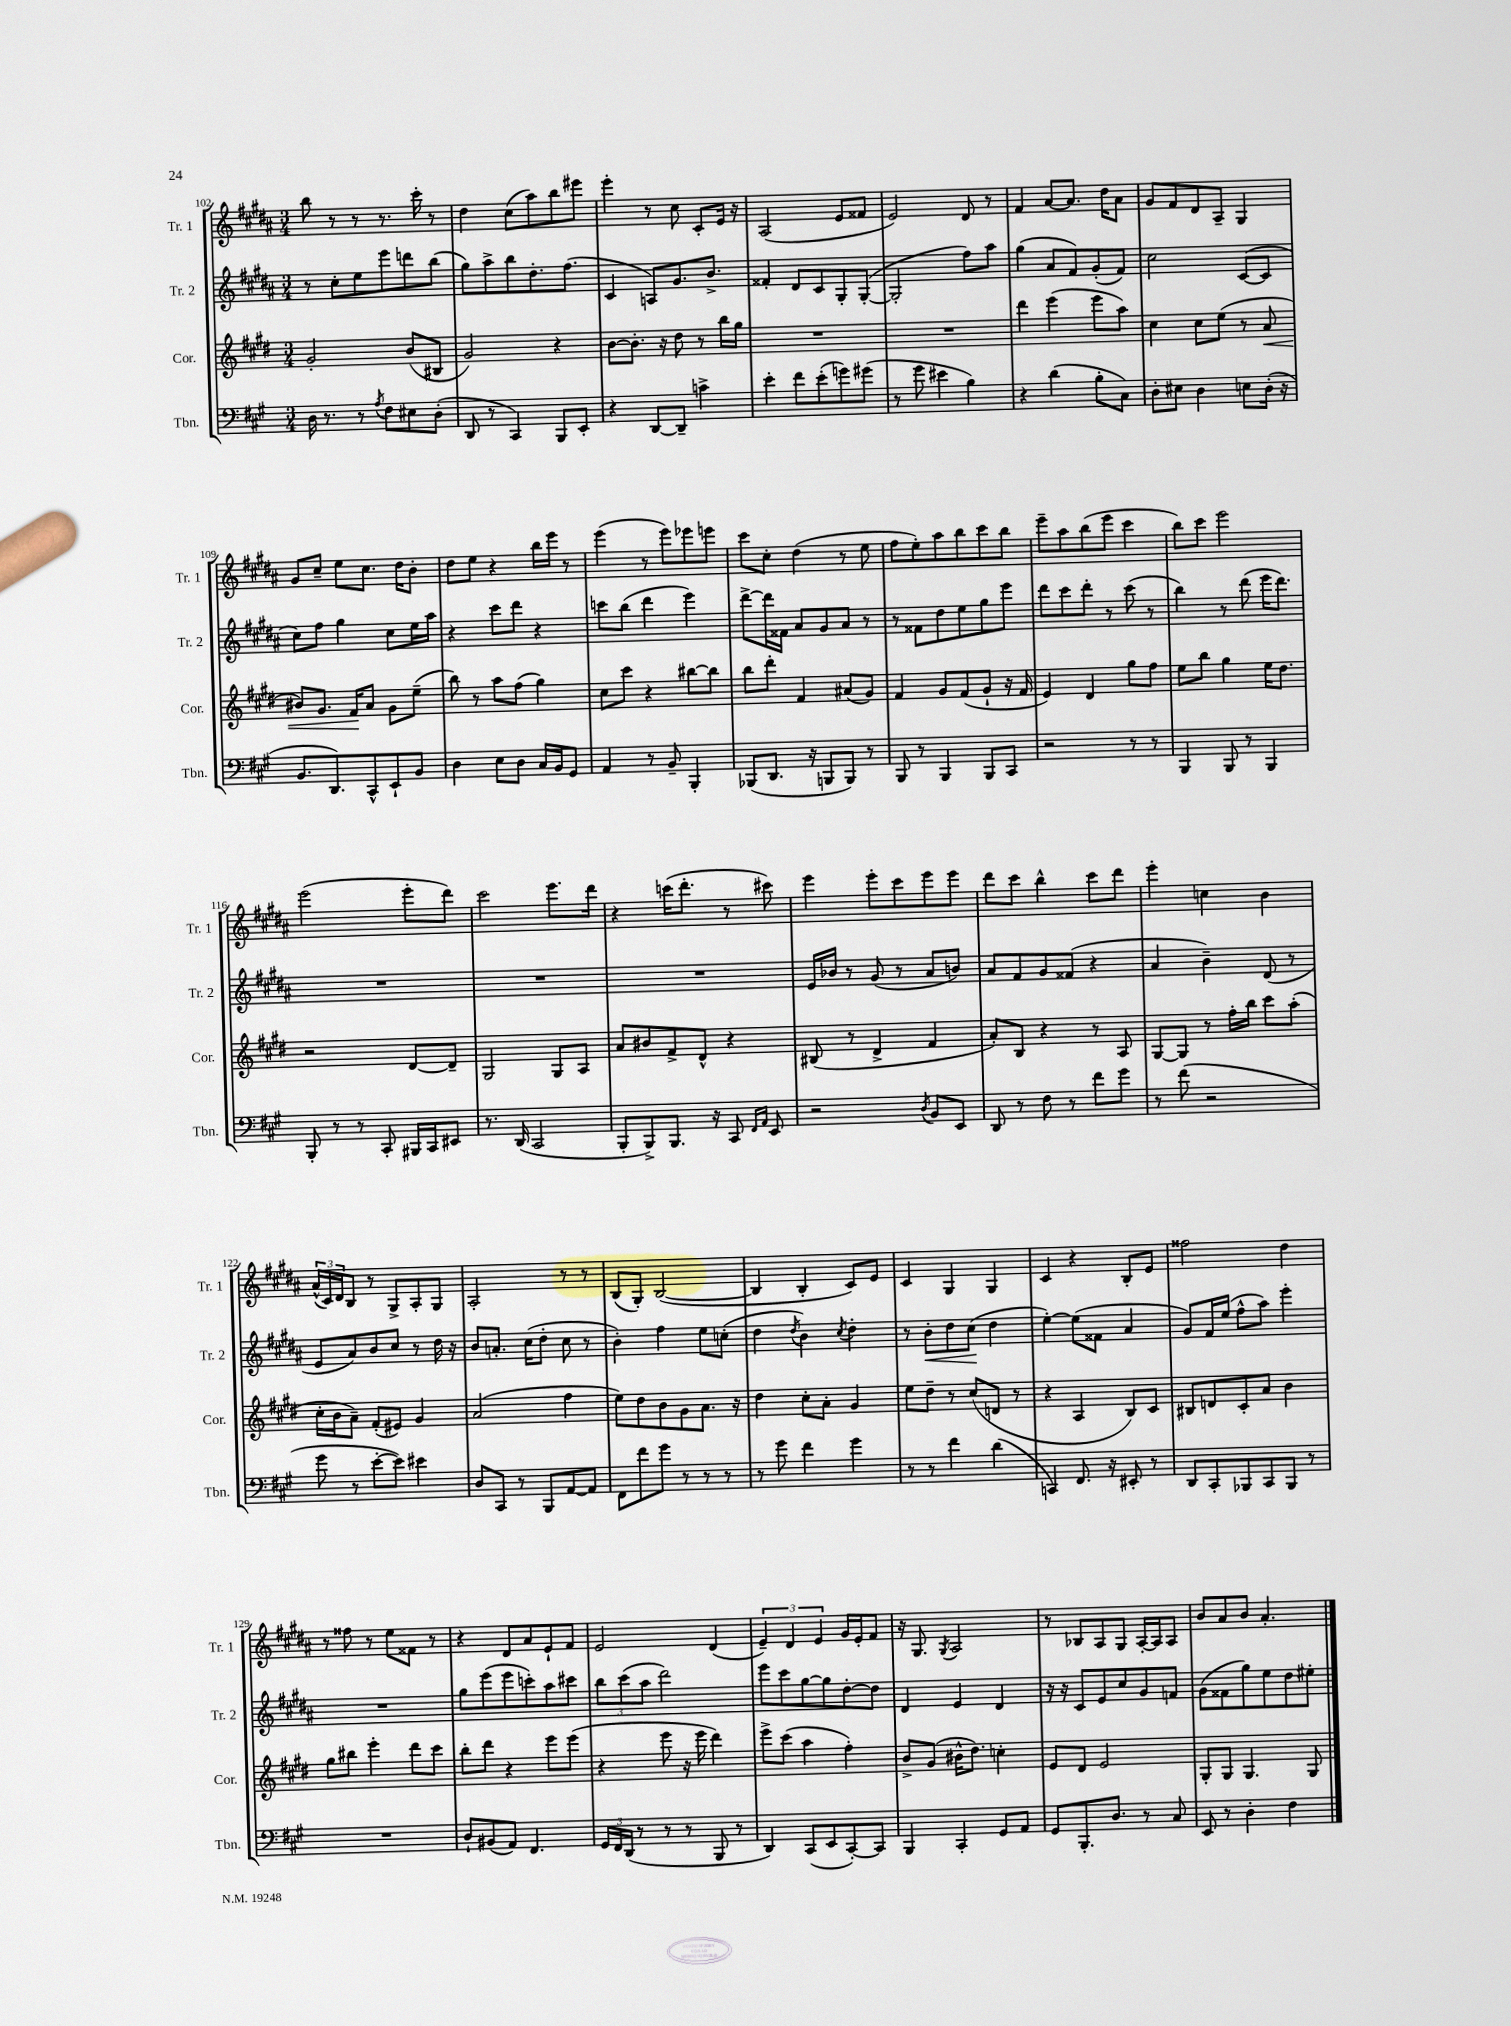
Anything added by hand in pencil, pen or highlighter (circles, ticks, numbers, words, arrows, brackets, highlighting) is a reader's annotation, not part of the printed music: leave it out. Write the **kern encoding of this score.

**kern	**kern	**dynam	**kern	**dynam	**kern
*part4	*part3	*part3	*part2	*part2	*part1
*staff4	*staff3	*staff3	*staff2	*staff2	*staff1
*I"Tbn.	*I"Cor.	*	*I"Tr. 2	*	*I"Tr. 1
*I'Tbn.	*I'Cor.	*	*I'Tr. 2	*	*I'Tr. 1
*clefF4	*clefG2	*	*clefG2	*	*clefG2
*k[f#c#g#]	*k[f#c#g#d#]	*	*k[f#c#g#d#a#]	*	*k[f#c#g#d#a#]
*M3/4	*M3/4	*	*M3/4	*	*M3/4
=102	=102	=102	=102	=102	=102
16D\	2g#'/	.	8r	.	8bb\
8.r	.	.	.	.	.
.	.	.	8cc#'\L	.	8r
8r	.	.	8ee\	.	8r
8qA/	.	.	.	.	.
8F#\L	.	.	8eee\	.	8.r
8E#X\	(8b/L	.	8dddn\	.	.
.	.	.	.	.	16ccc#'\
(8D'\J	8B#X/J	.	(8bb\J	.	8r
=103	=103	=103	=103	=103	=103
8DD/	2g#/)	.	8gg#\L)	.	4dd#\
8r	.	.	8aa#^\	.	.
4CC#/)	.	.	8bb\	.	(8cc#\L
.	.	.	8.dd#'\	.	8aa#\)
8BBB/L	4r	.	.	.	8bb\
.	.	.	(8.ff#\J	.	.
8EE'/J	.	.	.	.	8eee#X\J
=104	=104	=104	=104	=104	=104
4r	[8b\L	.	4c#/	.	4eee'\
.	8.b'\J]	.	.	.	.
[8DD/L	.	.	8An/L)	.	8r
.	16r	.	.	.	.
8DD~/J]	8dd#\	.	8.g#/	.	8cc#\
4cn^\	8r	.	.	.	8c#'/L
.	.	.	8.b^/J	.	.
.	16bb\LL	.	.	.	16e/Jk
.	16gg#\JJ	.	.	.	16r
=105	=105	=105	=105	=105	=105
4e'\	2.r	.	4f##X'/	.	(2A#/
8f#\L	.	.	8d#/L	.	.
(8e'\	.	.	8c#/	.	.
8gn\)	.	.	8G#'/	.	8e/L
(8g#X\J	.	.	([8G#'/J	.	8f##X/J
=106	=106	=106	=106	=106	=106
8r	2.r	.	2G#'/]	.	2e/)
8g#\	.	.	.	.	.
4e#X\	.	.	.	.	.
4B\)	.	.	8ff#\L)	.	8d#/
.	.	.	8aa#\J	.	8r
=107	=107	=107	=107	=107	=107
4r	4ddd#\	.	(4gg#\	.	4f#/
(4d\	(4eee\	.	8a#/L	.	[8a#/L
.	.	.	8f#/)	.	8.a#/J]
8B'\L	8eee\L	.	(8g#'/	.	.
.	.	.	.	.	16dd#\KL
8C#\J)	8aa\J)	.	8f#/J)	.	8a#\J
=108	=108	=108	=108	=108	=108
8D'\L	4cc#\	.	2cc#\	.	8g#/L
8E#X\J	.	.	.	.	8f#/
4D\	8cc#\L	.	.	.	8d#/
.	(8ee\J	.	.	.	8A#~/J
8En\L	8r	.	([8c#/L	.	4G#/
!	!	!LO:HP:b	!	!	!
(16D'\Jk	8a/	<	8c#/J]	.	.
16r	.	.	.	.	.
!!LO:LB:g=z
=109	=109	=109	=109	=109	=109
8.BB/L	8b#X/L)	.	8cc#\L)	.	8g#/L
.	8.g#/J	.	8ff#\J	.	8cc#~/J
8.DD/)	.	.	.	.	.
.	.	.	4gg#\	.	8ee\L
.	16f#/KL	.	.	.	.
8CC#^^/	8a/J	[	.	.	8.cc#\J
8EE`/	8g#\L	.	8cc#\L	.	.
.	.	.	.	.	16dd#\KL
8BB/J	(8ee~\J	.	16ee\L	.	8b'\J
.	.	.	16aa#\JJ	.	.
=110	=110	=110	=110	=110	=110
4D\	8bb\)	.	4r	.	8dd#\L
.	8r	.	.	.	8ee\J
8E\L	8aa\L	.	8ccc#\L	.	4r
8D\J	(8ff#\J	.	8ddd#\J	.	.
16C#/LL	4gg#\)	.	4r	.	16bb\LL
16BB/J	.	.	.	.	16eee\JJ
8GG#/J	.	.	.	.	8r
=111	=111	=111	=111	=111	=111
4AA/	8cc#\L	.	8cccn\L	.	(4eee\
.	8ccc#\J	.	(8bb\J	.	.
8r	4r	.	4ddd#\	.	8r
8BB~/	.	.	.	.	8eee\L)
4BBB'/	[8bb#X\L	.	4eee\)	.	8eee-X\
.	8bb#\J]	.	.	.	8eeen\J
=112	=112	=112	=112	=112	=112
(8BBB-X/L	8bb\L	.	[8ddd#^\L	.	8ccc#\L
8.DD/J	8ddd#'\J	.	16ddd#\L]	.	8cc#'\J
.	.	.	16f##X\JJ	.	.
.	4f#/	.	8a#/L	.	(4dd#\
16r	.	.	.	.	.
8BBBn/L	.	.	8g#/	.	.
8BBB/J)	(8a#X/L	.	8a#/J	.	8r
8r	8g#/J)	.	8r	.	8ee\
=113	=113	=113	=113	=113	=113
8BBB/	4f#/	.	8r	.	8ff#\L
8r	.	.	8f##X\L	.	8ee'\)
4BBB/	8g#/L	.	8dd#\	.	8aa#\
.	(8f#/	.	8ee\	.	8bb\
8BBB/L	8g#`/J	.	8gg#\	.	8ccc#\
8CC#/J	16r	.	8eee\J	.	8bb\J
.	16f#/	.	.	.	.
=114	=114	=114	=114	=114	=114
2r	4e/)	.	8ddd#\L	.	8eee~\L
.	.	.	8ccc#\	.	8aa#\
.	4d#/	.	8ddd#'\J	.	(8bb\
.	.	.	8r	.	8eee\J
8r	8gg#\L	.	(8ccc#\	.	4ccc#\
8r	8ff#\J	.	8r	.	.
=115	=115	=115	=115	=115	=115
4BBB/	8ee\L	.	4bb\)	.	8bb\L)
.	8bb\J	.	.	.	8ccc#\J
8BBB/	4gg#\	.	8r	.	2eee\
8r	.	.	(8ddd#\	.	.
4BBB/	16ee\KL	.	16eee\KL	.	.
.	8.dd#\J	.	8.ddd#\J)	.	.
!!LO:LB:g=z
=116	=116	=116	=116	=116	=116
8BBB'/	2r	.	2.r	.	(2eee\
8r	.	.	.	.	.
8r	.	.	.	.	.
8CC#'/	.	.	.	.	.
16BBB#X/LL	[8d#/L	.	.	.	8eee'\L
16CC#/J	.	.	.	.	.
8EE#X/J	8d#~/J]	.	.	.	8ddd#\J)
=117	=117	=117	=117	=117	=117
8.r	2G#/	.	2.r	.	2ccc#\
(16DD/	.	.	.	.	.
2CC#/	.	.	.	.	.
.	8G#/L	.	.	.	8.eee\L
.	8A/J	.	.	.	.
.	.	.	.	.	16ddd#\Jk
=118	=118	=118	=118	=118	=118
8BBB'/L	8a/L	.	2.r	.	4r
8BBB^/)	8b#X/	.	.	.	.
8.BBB/J	8f#^/	.	.	.	(16cccn\KL
.	.	.	.	.	8.ddd#'\J
.	8d#^^/J	.	.	.	.
16r	.	.	.	.	.
8CC#/	4r	.	.	.	8r
16qqFF#/LL	.	.	.	.	.
16qqAA/JJ	.	.	.	.	.
8EE/	.	.	.	.	8ccc#X\)
=119	=119	=119	=119	=119	=119
2r	(8B#X/	.	16e/LL	.	4eee\
.	.	.	16b-X/JJ	.	.
.	8r	.	8r	.	.
.	4d#^/	.	(8g#/	.	8eee'\L
.	.	.	8r	.	8ccc#\
8qD/	.	.	.	.	.
8BB/L	4f#/	.	8a#/L	.	8eee\
8EE/J	.	.	8bn/J)	.	8eee\J
=120	=120	=120	=120	=120	=120
8DD/	8a'/L)	.	8a#/L	.	8ddd#\L
8r	8B/J	.	8f#/	.	8ccc#\J
8F#\	4r	.	8g#/	.	4bb^^\
8r	.	.	(8f##X/J	.	.
8f#\L	8r	.	4r	.	8ccc#\L
8g#\J	8A/	.	.	.	8ddd#\J
=121	=121	=121	=121	=121	=121
8r	[8G#/L	.	4a#/	.	4eee'\
(8f#\	8G#/J]	.	.	.	.
2r	8r	.	4b~\)	.	4ccn\
.	16ff#'\LL	.	.	.	.
.	16bb\JJ	.	.	.	.
.	8ccc#\L	.	(8d#/	.	4b\
.	(8aa'\J	.	8r	.	.
!!LO:LB:g=z
=122	=122	=122	=122	=122	=122
8g#\	16cc#'\LL	.	8e/L	.	(24a#^^/LL
.	.	.	.	.	24c#/)
.	16b\J	.	.	.	.
.	.	.	.	.	24d#/J
8r	8a~\J)	.	8a#/)	.	8B/J
[8e'\L	(8f#'/L	.	8b/	.	8r
8e\J])	8e#X/J)	.	8cc#/J	.	8G#^/L
4e#X\	4g#/	.	8r	.	8A#'/
.	.	.	16dd#\	.	8G#/J
.	.	.	16r	.	.
=123	=123	=123	=123	=123	=123
8D/L	(2a/	.	8b/L	.	2A#'/
8CC#/J	.	.	8.an'/J	.	.
8r	.	.	.	.	.
.	.	.	(16cc#\KL	.	.
8BBB/L	.	.	8dd#'\J	.	.
[8AA/	4ff#\	.	8cc#\	.	8r
8AA/J]	.	.	8r	.	8r
=124	=124	=124	=124	=124	=124
8FF#\L	8ee\L)	.	4b'\)	.	(8B/L
8f#\	8dd#\	.	.	.	8G#'/J)
8g#\J	8b\	.	4ff#\	.	([2B/
8r	8g#\	.	.	.	.
8r	8.a\J	.	8ee\L	.	.
8r	.	.	(8ccn'\J	.	.
.	16r	.	.	.	.
=125	=125	=125	=125	=125	=125
8r	4dd#\	.	4dd#\	.	4B/]
8g#\	.	.	.	.	.
.	.	.	8qdd#/	.	.
4f#\	8cc#'\L	.	4b\)	.	4B'/
.	8a'\J	.	.	.	.
.	.	.	8qcc#/	.	.
4g#\	4g#/	.	4dd#'\	.	8c#/L)
.	.	.	.	.	8e/J
=126	=126	=126	=126	=126	=126
8r	8ee\L	.	8r	.	4c#/
!	!	!	!	!LO:HP:b	!
8r	8dd#~\J	.	8b'\L	<	.
4f#\	8r	.	8dd#\	.	4G#/
.	(8cc#/L	.	(8cc#\J	.	.
(4d\	8dn/J	.	4dd#\	[	4G#/
.	8r	.	.	.	.
=127	=127	=127	=127	=127	=127
4CCn/)	4r	.	[4ee'\)	.	4c#/
8.FF#/	4A/	.	(8ee\L]	.	4r
.	.	.	8f##X\J	.	.
16r	.	.	.	.	.
8EE#X'/	8B/L)	.	4a#/	.	8B'/L
8r	8c#/J	.	.	.	8e/J
=128	=128	=128	=128	=128	=128
8DD/L	8B#X/L	.	8g#/L)	.	2ff##X\
8CC#'/	8dn/	.	16f#/L	.	.
.	.	.	(16ee/JJ	.	.
8BBB-X/	8c#'/	.	8ff#^^\L	.	.
8CC#/	8a/J	.	8aa#\J)	.	.
8BBB-/J	4b\	.	4eee'\	.	4dd#\
8r	.	.	.	.	.
!!LO:LB:g=z
=129	=129	=129	=129	=129	=129
2.r	8gg#\L	.	2.r	.	8r
.	8bb#X\J	.	.	.	8ff##X\
.	4eee'\	.	.	.	8r
.	.	.	.	.	8ee\L
.	8ddd#\L	.	.	.	8f##X\J
.	8ccc#\J	.	.	.	8r
=130	=130	=130	=130	=130	=130
8D`/L	8bb'\L	.	8gg#\L	.	4r
(8BB#X/	8ddd#\J	.	(8eee\	.	.
8AA/J)	4r	.	8eee\	.	8d#/L
4.FF#/	.	.	8cccn'\)	.	8a#/
.	8eee\L	.	8aa#\	.	8e`/
.	(8eee\J	.	8ccc#X\J	.	8f#/J
=131	=131	=131	=131	=131	=131
24GG#/LL	4r	.	12bb\L	.	2e/
24FF#/	.	.	.	.	.
(24DD/JJ	.	.	(12ccc#\	.	.
8r	.	.	.	.	.
.	.	.	12aa#\J	.	.
8r	8eee\	.	2ddd#\)	.	.
8r	16r	.	.	.	.
.	16eee\	.	.	.	.
8BBB/	4ddd#\)	.	.	.	(4d#/
8r	.	.	.	.	.
=132	=132	=132	=132	=132	=132
4DD/)	8eee^\L	.	8eee\L	.	6e~/)
.	(8ccc#\J	.	8ccc#\	.	.
.	.	.	.	.	6d#/
(8CC#/L	4aa\	.	[8gg#\	.	.
.	.	.	.	.	6e/
8EE/	.	.	8gg#\]	.	.
[8CC#'/)	4ff#'\)	.	[8dd#'\	.	16g#/LL
.	.	.	.	.	16e'/J
8CC#/J]	.	.	8dd#\J]	.	8f#/J
=133	=133	=133	=133	=133	=133
4BBB/	8b^/L	.	4d#/	.	16r
.	.	.	.	.	8.G#/
.	(8g#/J	.	.	.	.
.	.	.	.	.	8qG#/
4CC#'/	16b#X^^\KL	.	4e/	.	2A#/
.	8.dd#\J)	.	.	.	.
8GG#/L	4ccn'\	.	4d#/	.	.
8AA/J	.	.	.	.	.
=134	=134	=134	=134	=134	=134
8GG#/L	8e/L	.	16r	.	8r
.	.	.	16r	.	.
8.BBB'/	8d#/J	.	8c#/L	.	8B-X/L
.	2e/	.	8e/	.	8A#/
8.D/J	.	.	.	.	.
.	.	.	8cc#/	.	8G#/J
8r	.	.	8g#/	.	[16A#'/LL
.	.	.	.	.	16A#/J]
8C#/	.	.	8fn/J	.	8A#/J
=135	=135	=135	=135	=135	=135
8EE/	8G#'/L	.	(8g#\L	.	8b/L
8r	8G#/J	.	8f##X\	.	8a#/
4D'\	4.G#/	.	8gg#\)	.	8b/J
.	.	.	8ee\	.	4.a#'/
4F#\	.	.	8dd#\	.	.
.	8G#/	.	8ee#X'\J	.	.
==	==	==	==	==	==
*-	*-	*-	*-	*-	*-
